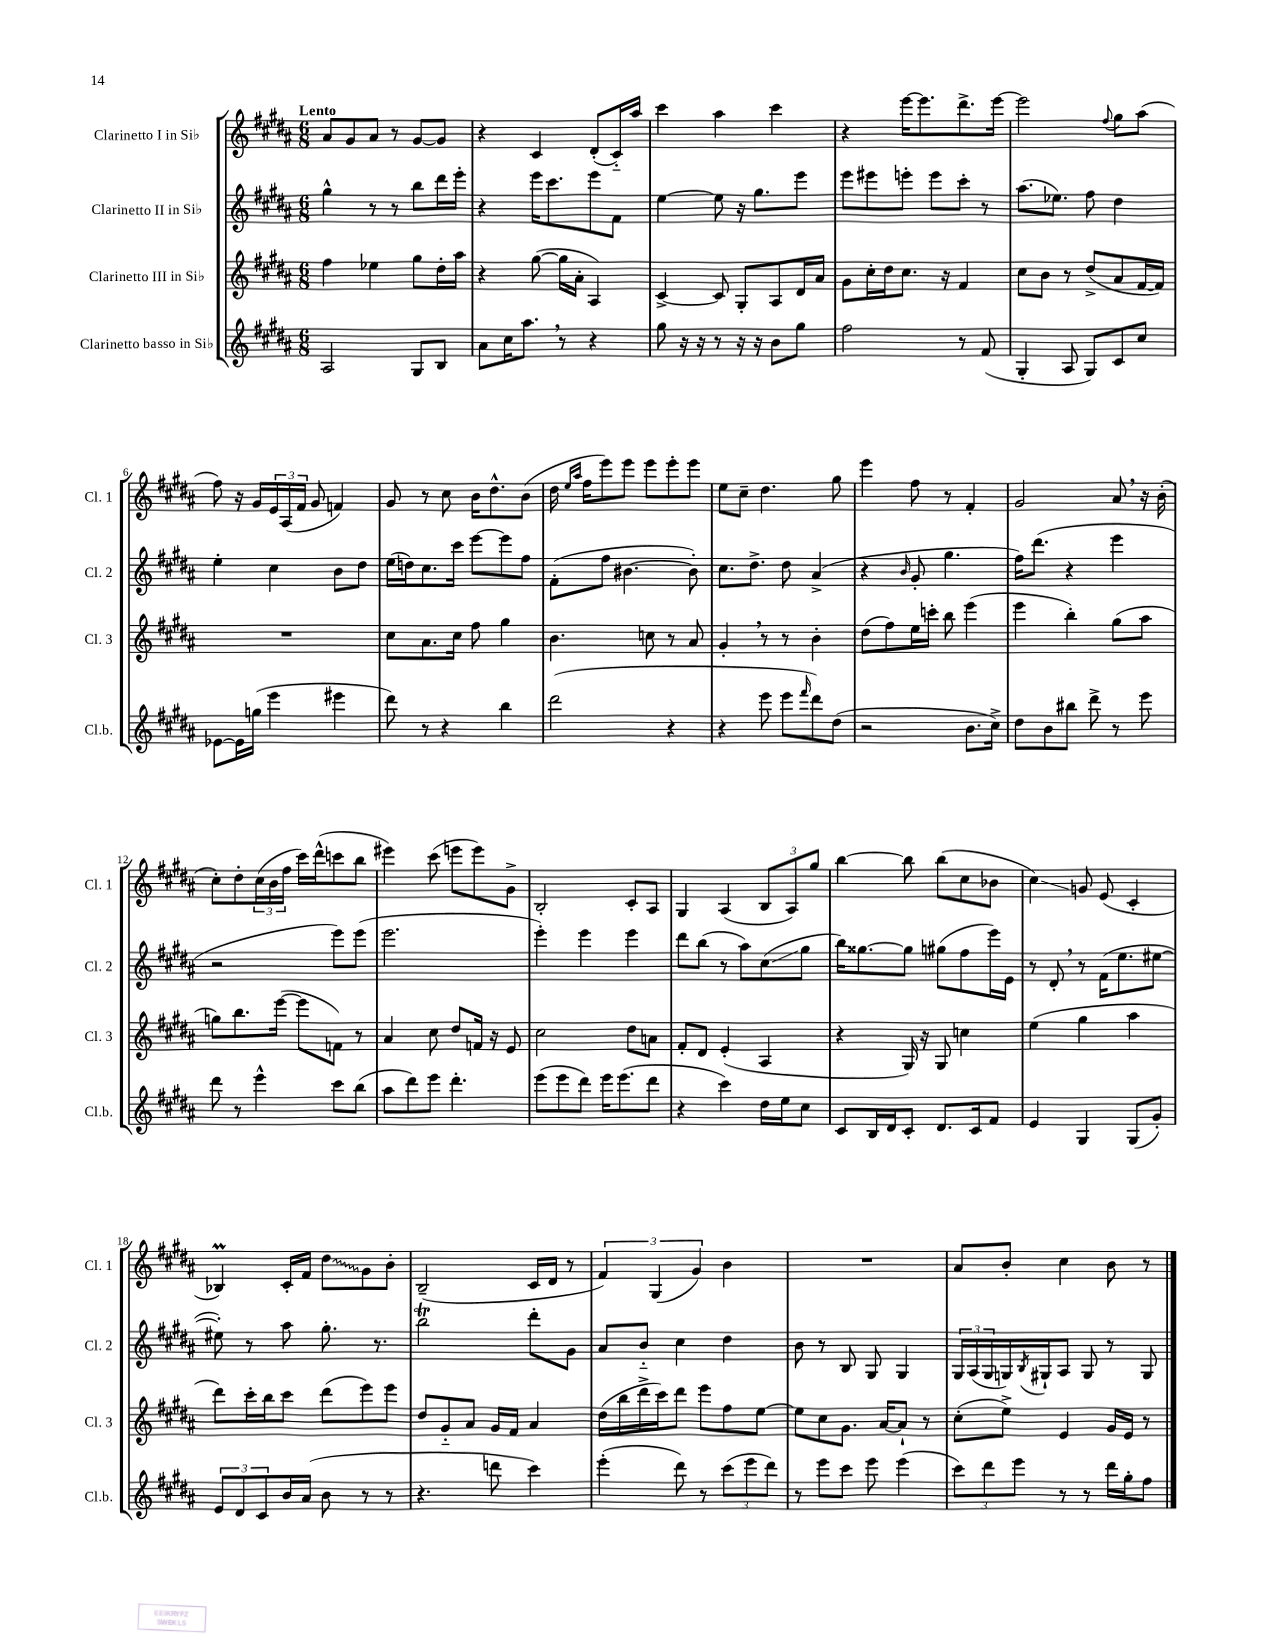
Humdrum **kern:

**kern	**kern	**kern	**kern
*staff4	*staff3	*staff2	*staff1
*clefG2	*clefG2	*clefG2	*clefG2
*k[f#c#g#d#a#]	*k[f#c#g#d#a#]	*k[f#c#g#d#a#]	*k[f#c#g#d#a#]
*M6/8	*M6/8	*M6/8	*M6/8
2A#	4ff#	4gg#^^	8a#
.	.	.	8g#
.	4ee-	8r	8a#
.	.	8r	8r
8G#	8gg#	8bb	[8g#
8B	16dd#'	16ddd#	8g#]
.	16aa#	16eee'	.
=	=	=	=
8a#	4r	4r	4r
16cc#	.	.	.
8.aa#	.	.	.
.	([8gg#	16eee	4c#
.	.	8.ccc#	.
8r	16gg#]	.	.
.	16a#'	.	.
4r	4A#)	8eee	(8d#'
.	.	8f#	16c#'~)
.	.	.	16aa#
=	=	=	=
8gg#	[4c#^	[4ee	4ccc#
16r	.	.	.
16r	.	.	.
8r	8c#]	8ee]	4aa#
16r	8G#'	16r	.
16r	.	8.gg#	.
8b	8A#	.	4ccc#
8gg#	16d#	8eee	.
.	16a#	.	.
=	=	=	=
2ff#	8g#	8eee	4r
.	16cc#'	8eee#	.
.	16dd#	.	.
.	8.cc#	8eee'	[16eee
.	.	.	8.eee]
.	.	8eee	.
.	16r	.	.
8r	4f#	8ccc#'	8.ddd#^
(8f#	.	8r	.
.	.	.	[16eee
=	=	=	=
4G#'	8cc#	(8.aa#	2eee]
.	8b	.	.
.	.	8.ee-)	.
8A#	8r	.	.
8G#)	(8dd#^	8ff#	.
.	.	.	8qqff#
8c#	8a#	4dd#	8gg#
8cc#	[16f#	.	(8aa#
.	16f#])	.	.
=	=	=	=
[8e-	2.r	4ee'	8ff#)
16e-]	.	.	16r
(16gg	.	.	16g#
4eee	.	4cc#	24e
.	.	.	(24A#
.	.	.	24f#
.	.	.	8g#
4eee#	.	8b	4f)
.	.	8dd#	.
=	=	=	=
8ddd#)	8cc#	(16ee	8g#
.	.	16dd)	.
8r	8.a#	8.cc#	8r
4r	.	.	8cc#
.	16cc#	16ccc#	.
.	8ff#	[8eee	16b
.	.	.	8.dd#^^
4bb	4gg#	8eee]	.
.	.	8ff#	(8b
=	=	=	=
(2ddd#	4.b	(8f#'	16dd#
.	.	.	16qqee
.	.	.	16qqaa#
.	.	.	16ff#
.	.	8ff#	8eee)
.	.	[4.b#	8eee
.	8cc	.	8eee
4r	8r	.	8eee'
.	8a#	8b#'])	8eee
=	=	=	=
4r	4g#'	8.cc#	8ee
.	.	.	8cc#~
.	.	8.dd#^	.
8eee	8r	.	4.dd#
8eee	8r	8dd#	.
16qqfff#	.	.	.
8ddd#)	4b'	(4a#^	.
(8dd#	.	.	8gg#
=	=	=	=
2r	(8dd#	4r	4eee
.	8ff#)	.	.
.	.	16qqb	.
.	16ee	8g#'	8ff#
.	16ccc'	.	.
.	8bb	4.gg#	8r
8.b	(4eee	.	4f#'
16cc#^)	.	.	.
=	=	=	=
8dd#	4eee	16ff#)	2g#
.	.	(8.ddd#	.
8b	.	.	.
8bb#	4bb')	4r	.
8ddd#^	.	.	.
8r	(8gg#	4eee	8a#
8eee	8aa#	.	16r
.	.	.	(16b'
=	=	=	=
8ddd#	8gg)	2r	8cc#')
8r	8.bb	.	8dd#'
4eee^^	.	.	(24cc#
.	.	.	24b
.	([16eee	.	.
.	.	.	24ff#
.	8eee]	.	16ccc#)
.	.	.	(16ddd#^^
8ccc#	8f)	8eee)	8ccc
(8bb	8r	(8eee	8bb
=	=	=	=
8aa#	4a#	2.eee	4eee#)
8ddd#)	.	.	.
8eee	8cc#	.	(8ccc#
4.ddd#'	8dd#	.	8eee
.	16f	.	8eee)
.	16r	.	.
.	8e	.	8g#^
=	=	=	=
(8eee	2cc#	4eee')	2B'
8eee	.	.	.
8ddd#)	.	4eee	.
16eee	.	.	.
(8.eee	.	.	.
.	8dd#	4eee	8c#'
8ddd#	8a	.	8A#
=	=	=	=
4r	8f#'	8ddd#	4G#
.	8d#	(8bb	.
4ccc#)	(4e'	8r	(4A#
.	.	8aa#)	.
16dd#	4A#	(8cc#	12B
16ee	.	.	.
.	.	.	12A#)
8cc#	.	8gg#	.
.	.	.	12gg#
=	=	=	=
8c#	4r	16bb)	[4bb
.	.	[8.gg##	.
16B	.	.	.
16d#	.	.	.
8c#'	16G#)	8gg##]	8bb]
.	16r	.	.
8.d#	8G#	(8gg#	(8bb
.	4cc	8ff#	8cc#
16c#	.	.	.
8f#	.	16eee)	8b-
.	.	16e	.
=	=	=	=
4e	(4ee	8r	4cc#)
.	.	8d#'	.
4G#	4gg#	8r	8g
.	.	(16f#	(8e
.	.	8.ee	.
(8G#	4aa#	.	4c#'
8g#')	.	[8ee#	.
=	=	=	=
12e	8ddd#)	8ee#'])	4B-)
12d#	.	.	.
.	16ccc#'	8r	.
12c#	.	.	.
.	16bb	.	.
16b	8ccc#	8aa#	16c#'
(16a#	.	.	16f#
8b	(8ddd#	8.gg#'	8dd#
8r	8eee)	.	8g#
.	.	8.r	.
8r	8eee	.	8b'
=	=	=	=
4.r	8dd#	2bb	(2B~
.	8g#'~	.	.
.	8a#	.	.
8ddd	16g#	.	.
.	16f#	.	.
4ccc#)	4a#	8ddd#'	16c#
.	.	.	16d#
.	.	8g#	8r
=	=	=	=
(4eee'	(16dd#	8a#	6f#)
.	16bb	.	.
.	16ddd#^	8b'~	.
.	.	.	(6G#
.	16ccc#)	.	.
8ddd#)	8ddd#	4cc#	.
.	.	.	6g#)
8r	8eee	.	.
(12ccc#	8ff#	4dd#	4b
12eee	.	.	.
.	[8ee	.	.
12ddd#)	.	.	.
=	=	=	=
8r	8ee]	8b	2.r
8eee	8cc#	8r	.
8ccc#	8.g#	8B	.
8eee	.	8G#	.
.	[16a#	.	.
(4eee	8a#`]	4G#	.
.	8r	.	.
=	=	=	=
12ccc#)	(8cc#'	24G#	8a#
.	.	(24A#	.
12ddd#	.	24G#	.
.	8ee^)	16G)	8b'
12eee	.	.	.
.	.	8qB	.
.	.	16G#`	.
8r	4e	8A#	4cc#
8r	.	8G#	.
16ddd#	16g#	8r	8b
16gg#'	16e	.	.
8ff#	8r	8G#	8r
==	==	==	==
*-	*-	*-	*-
